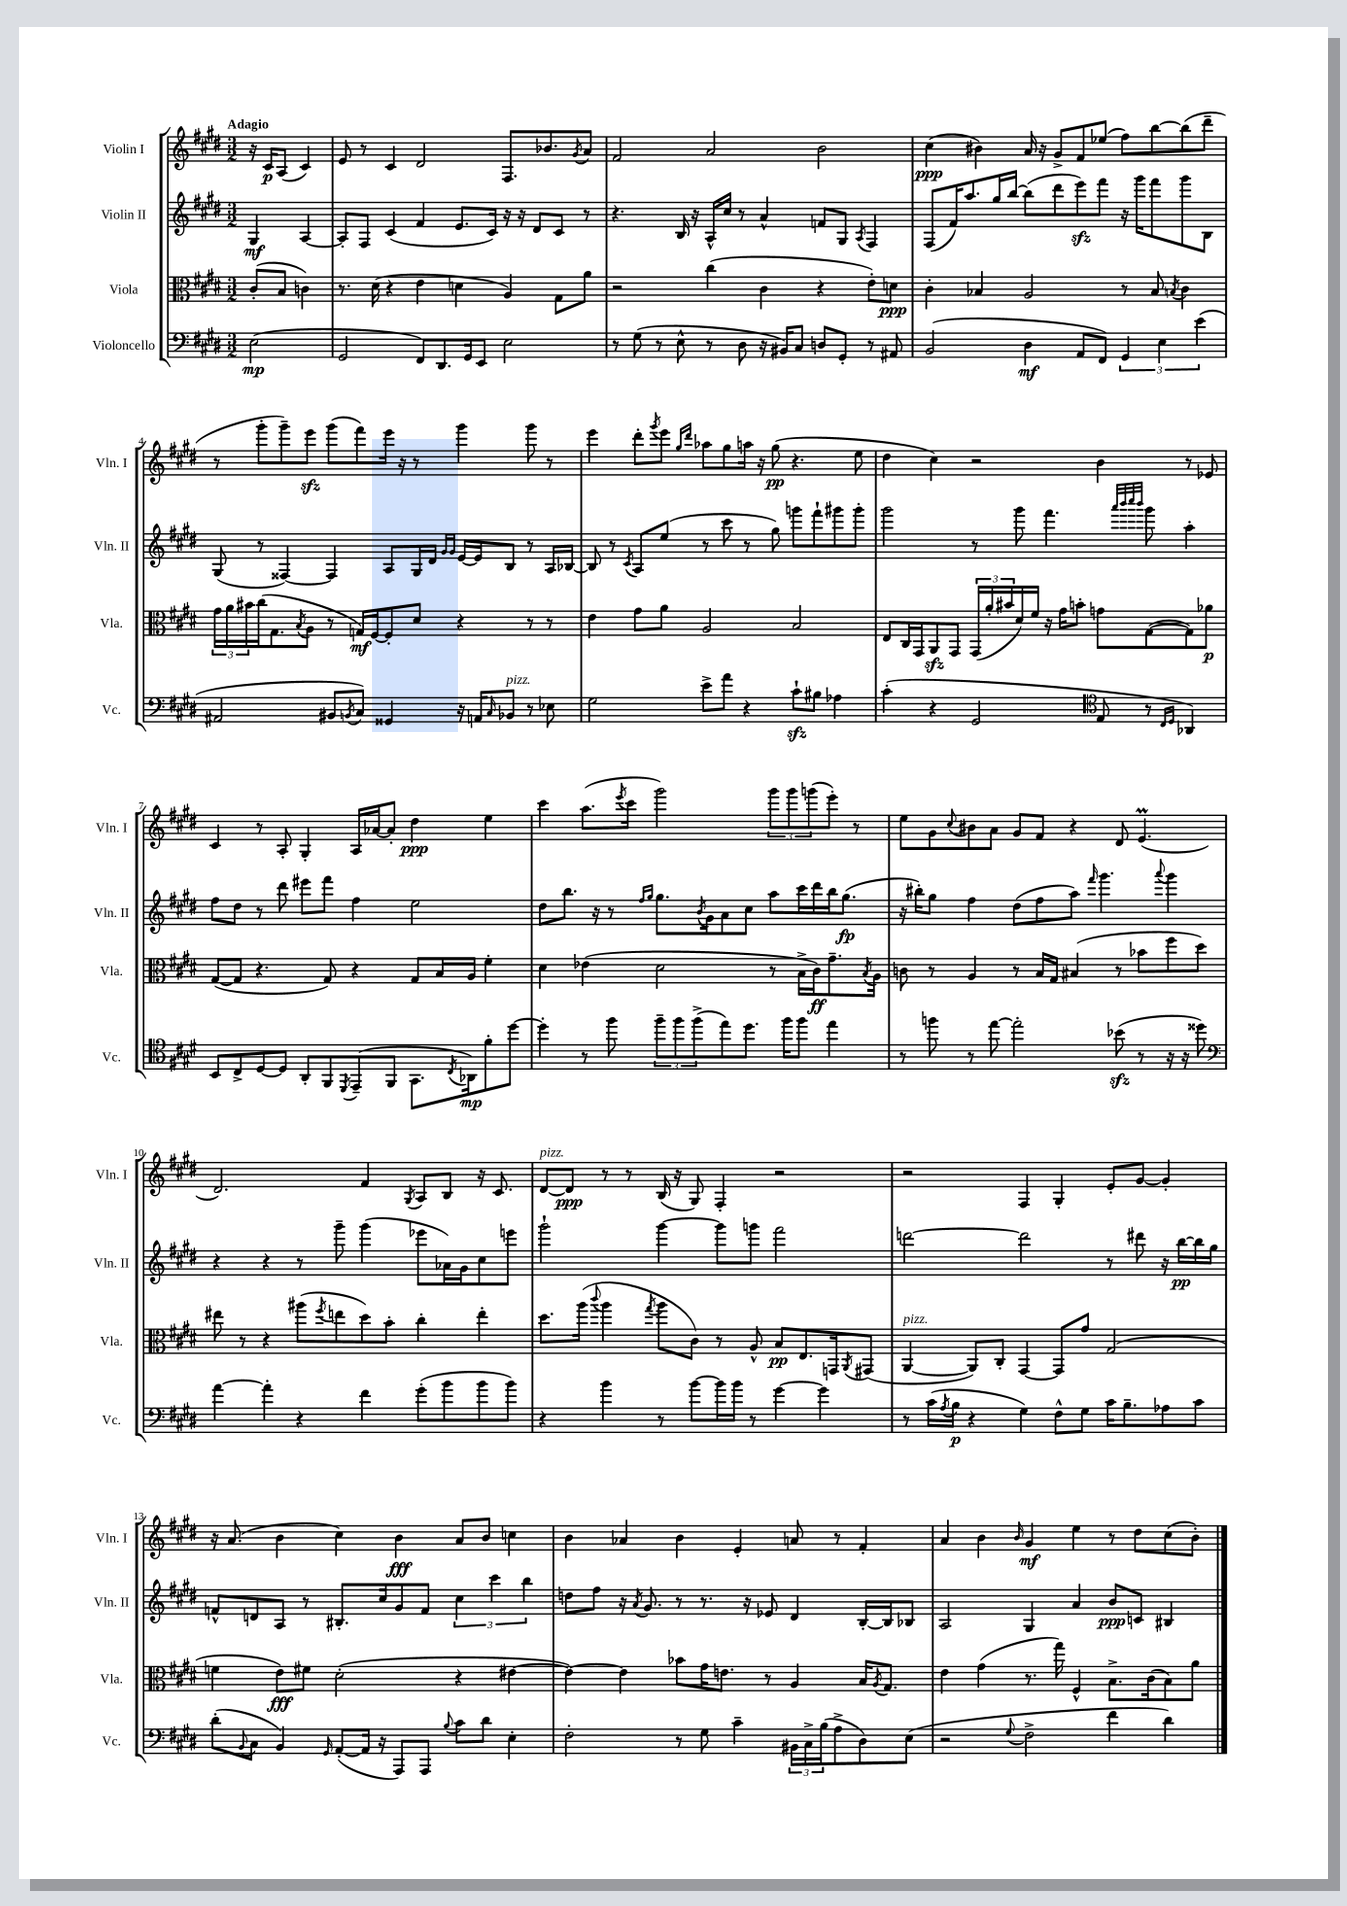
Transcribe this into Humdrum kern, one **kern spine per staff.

**kern	**kern	**kern	**kern
*staff4	*staff3	*staff2	*staff1
*clefF4	*clefC3	*clefG2	*clefG2
*k[f#c#g#d#]	*k[f#c#g#d#]	*k[f#c#g#d#]	*k[f#c#g#d#]
*M3/2	*M3/2	*M3/2	*M3/2
(2E	(8c#'	4G#	16r
.	.	.	16c#
.	8B	.	(8A
.	4c)	[4A	4c#)
=	=	=	=
2GG#	8.r	8A']	8e
.	.	8F#	8r
.	(16d#	.	.
.	4r	(4c#	4c#
8FF#)	4e	4f#	2d#
8.DD#	.	.	.
.	4d	8.e	.
16GG#	.	.	.
8EE	.	.	.
.	.	16c#)	.
2E	4A)	16r	8.F#
.	.	16r	.
.	.	8d#	.
.	.	.	8.b-
.	8G#	8c#	.
.	.	.	8qg#
.	8a	8r	8a
=	=	=	=
8r	2r	4.r	2f#
(8G#	.	.	.
8r	.	.	.
8E^^	.	16B	.
.	.	16r	.
8r	(4cc#	16A^^	2a
.	.	16cc#	.
8D#	.	8r	.
16r	4c#	4a^^	.
16BB#)	.	.	.
8C#	.	.	.
8D	4r	8f	2b
8GG#'	.	8G#	.
.	.	8qA	.
8r	8e')	4F#	.
8AA#	8d	.	.
=	=	=	=
(2BB	4c#'	(8F#	(4cc#
.	.	16f#)	.
.	.	8.aa	.
.	4B-	.	4b#)
.	.	16gg#	.
.	.	[16bb	.
4D#	2A	(8bb]	16a
.	.	.	16r
.	.	8ddd#	8g#^
8AA	.	8eee)	8f#
8FF#)	.	8fff#	(8ee-
6GG#	8r	16r	8ff#)
.	.	16ggg#	.
.	8B-	8fff#	[8bb
6E	.	.	.
.	8qB	.	.
.	4c#	8ggg#	(8bb]
(6e	.	.	.
.	.	8B	8ddd#~
=	=	=	=
2AA#	24g#	(8G#	8r
.	24a	.	.
.	24b#	.	.
.	(16cc#	8r	8ggg#'
.	8.G#	.	.
.	.	[4F##)	8ggg#~)
.	8qB	.	.
.	8A	.	8eee
8BB#	8r	4F##]	(8ggg#
8qBB	.	.	.
8C#)	16G)	.	8fff#)
.	[16F#	.	.
4GG##	8F#']	8A	16eee
.	.	.	16r
.	8d#	16G#	8r
.	.	16d#	.
.	.	16qqg#	.
.	.	16qqg#	.
16r	4r	[16e	4ggg#
16AA	.	16e]	.
16qqC#	.	.	.
8BB-	.	8B	.
8r	8r	8r	8ggg#
8E-	8r	16A	8r
.	.	[16B-	.
=	=	=	=
2G#	4e	8B-]	4eee
.	.	8r	.
.	.	8qc#	.
.	8g#	8A	8ddd#'
.	.	.	8qggg#
.	8a	(8ee	8eee
.	.	.	16qqgg#
.	.	.	16qqddd#
8e^	2A	8r	8aa-
8a	.	8ccc#	8gg#
4r	.	8r	16aa
.	.	.	16r
.	.	8gg#)	(8gg#
8c#`	2B	8ggg	4.r
8B#	.	8fff#`	.
4A-	.	8ggg#	.
.	.	8ggg#'	8ee
=	=	=	=
(4c#'	8E	2ggg#	4dd#
.	16C#	.	.
.	16GG#	.	.
4r	8AA	.	4cc#)
.	8GG#	.	.
2GG#	(24GG#	8r	2r
.	24a'	.	.
.	24b#	.	.
.	16d#)	8ggg#	.
.	16f#	.	.
.	16r	4.fff#	.
.	16g#	.	.
.	8b'	.	.
*clefC4	*	*	*
8E	8g	.	4b
.	.	32qqaaa	.
.	.	32qqbbb	.
.	.	32qqcccc#	.
.	.	32qqbbb	.
8r	([8G#	8ggg#	.
16qqC#	.	.	.
16qqD#	.	.	.
4AA-)	8G#])	4aa'	8r
.	8a-	.	8e-
=	=	=	=
8BB	([8G#	8ff#	4c#
8C#^	8G#]	8dd#	.
[8D#	4.r	8r	8r
8D#]	.	8ddd#	8A'
8AA'	.	8eee#	4G#'
8FF#	8G#)	8fff#	.
8qDD#	.	.	.
(8EE~	4r	4ff#	16A
.	.	.	[16a-
8FF#	.	.	8a-']
8.GG#	8G#	2ee	4dd#
.	16B	.	.
8qC#	.	.	.
16AA-)	16A	.	.
8f#'	4f#'	.	4ee
[8dd#	.	.	.
=	=	=	=
4dd#']	4d#	8dd#	4ccc#
.	.	8.bb	.
8r	(4e-	.	(8.aa
.	.	16r	.
8ff#	.	8r	.
.	.	.	8qeee
.	.	.	16ccc#
.	.	16qqff#	.
.	.	16qqgg#	.
12ff#~	2d#	8.gg#	2ggg#)
12ff#	.	.	.
(12ff#^	.	.	.
.	.	8qb	.
.	.	16g#	.
8ee)	.	8a	.
8.dd#	.	8cc#	.
.	8r	8aa	12ggg#
16ff#	.	.	.
.	.	.	12ggg#
8ff#	16B^	16ccc#	.
.	.	.	(12ggg
.	16c#)	16ddd#	.
4ee	8.g#~	16bb	8eee')
.	.	(8.gg#	.
.	.	.	8r
.	8qB	.	.
.	16A	.	.
=	=	=	=
8r	8c	16r	8ee
.	.	16bb#')	.
8ff	8r	8gg#	8g#
.	.	.	8qqcc#
8r	4A	4ff#	8b#
[8ee	.	.	8a
2ee']	8r	(8dd#	8g#
.	16B	8ff#	8f#
.	16G#	.	.
.	(4B#	8aa)	4r
.	.	16qqfff#	.
.	.	4.ggg#	.
(8b-	8r	.	8d#
8r	8b-	.	(4.e
.	.	8qqaaa	.
16r	8ff#	4ggg#	.
16r	.	.	.
8dd##)	8dd#)	.	.
=	=	=	=
*clefF4	*	*	*
[4a	8ee#	4r	2.d#)
.	8r	.	.
4a']	4r	4r	.
4r	(8aa#	8r	.
.	8qff#	.	.
.	8ee	8ggg#~	.
4f#	8dd#)	(4ggg#	4f#
.	8b'	.	.
.	.	.	8qG#
(8g#'	4cc#'	8eee-	8A
8b	.	16a-)	8B
.	.	16g#	.
8b	4ee'	8cc#	16r
.	.	.	8.c#
8b)	.	8eee	.
=	=	=	=
4r	8.dd#	2ggg#`	[8d#
.	.	.	8d#]
.	(16aa	.	.
.	8qqccc#	.	.
4b	4aa	.	8r
.	.	.	8r
.	8qgg#	.	.
8r	8aa	[4ggg#	(16B
.	.	.	16r
[8b	8c#)	.	8G#)
16b]	8r	8ggg#]	4F#'
16b	.	.	.
8r	8A^^	8ggg	.
[4g#	8B	2fff#	2r
.	8.E	.	.
4g#]	.	.	.
.	16GG	.	.
.	8qAA	.	.
.	(8GG#	.	.
=	=	=	=
8r	[4AA	[2ddd	2r
(16c#	.	.	.
8qA	.	.	.
16B	.	.	.
4r	8AA])	.	.
.	8C#'	.	.
4G#)	[4GG#	2ddd]	4F#
8F#^^	8GG#]	.	4G#'
8G#	8g#	.	.
16c#	(2G#	8r	8e'
8.B~	.	.	.
.	.	8ddd#	[8g#
8A-	.	16r	4g#']
.	.	[16bb	.
8c#	.	16bb]	.
.	.	16gg#	.
=	=	=	=
(8d#'	4f	8f^^	16r
.	.	.	(8.a
8qqBB	.	.	.
8C#	.	8d	.
4BB)	8e)	8A	4b
.	8f#	8r	.
16qqGG#	.	.	.
([8AA'	(2d#'	8.B#'	4cc#)
16AA]	.	.	.
16r	.	16cc#	.
8AAA)	.	8g#	4b
8AAA	.	8f	.
8qqB	.	.	.
8c#	4r	6cc#	8a
8d#	.	.	8b
.	.	6ccc#	.
4E'	[4e#	.	4cc
.	.	6bb	.
=	=	=	=
2F#'	4e#_)	8dd	4b
.	.	8ff#	.
.	4e#]	16r	4a-
.	.	8qa	.
.	.	8.g#	.
8r	8b-	8r	4b
8G#	16g#	8.r	.
.	8.e	.	.
4c#~	.	.	4e'
.	.	16r	.
.	8r	8e-	.
24BB#	4A	4d#	8a
24C#^	.	.	.
(24B	.	.	.
8A^	.	.	8r
8D#)	16B	[16B'	4f#'
.	8qA	.	.
.	8.G#	16B]	.
(8E	.	8B-	.
=	=	=	=
2r	4e	2A	4a
.	(4g#	.	4b
8qqG#	.	.	16qqb
2F#^	8.r	4G#	4g#
.	16gg#)	.	.
.	4F#^^	4a	4ee
4f#	8.B^	8b	8r
.	.	8c	8dd#
.	(16c#	.	.
4d#)	8B)	4B#	(8cc#
.	8a	.	8b')
==	==	==	==
*-	*-	*-	*-
